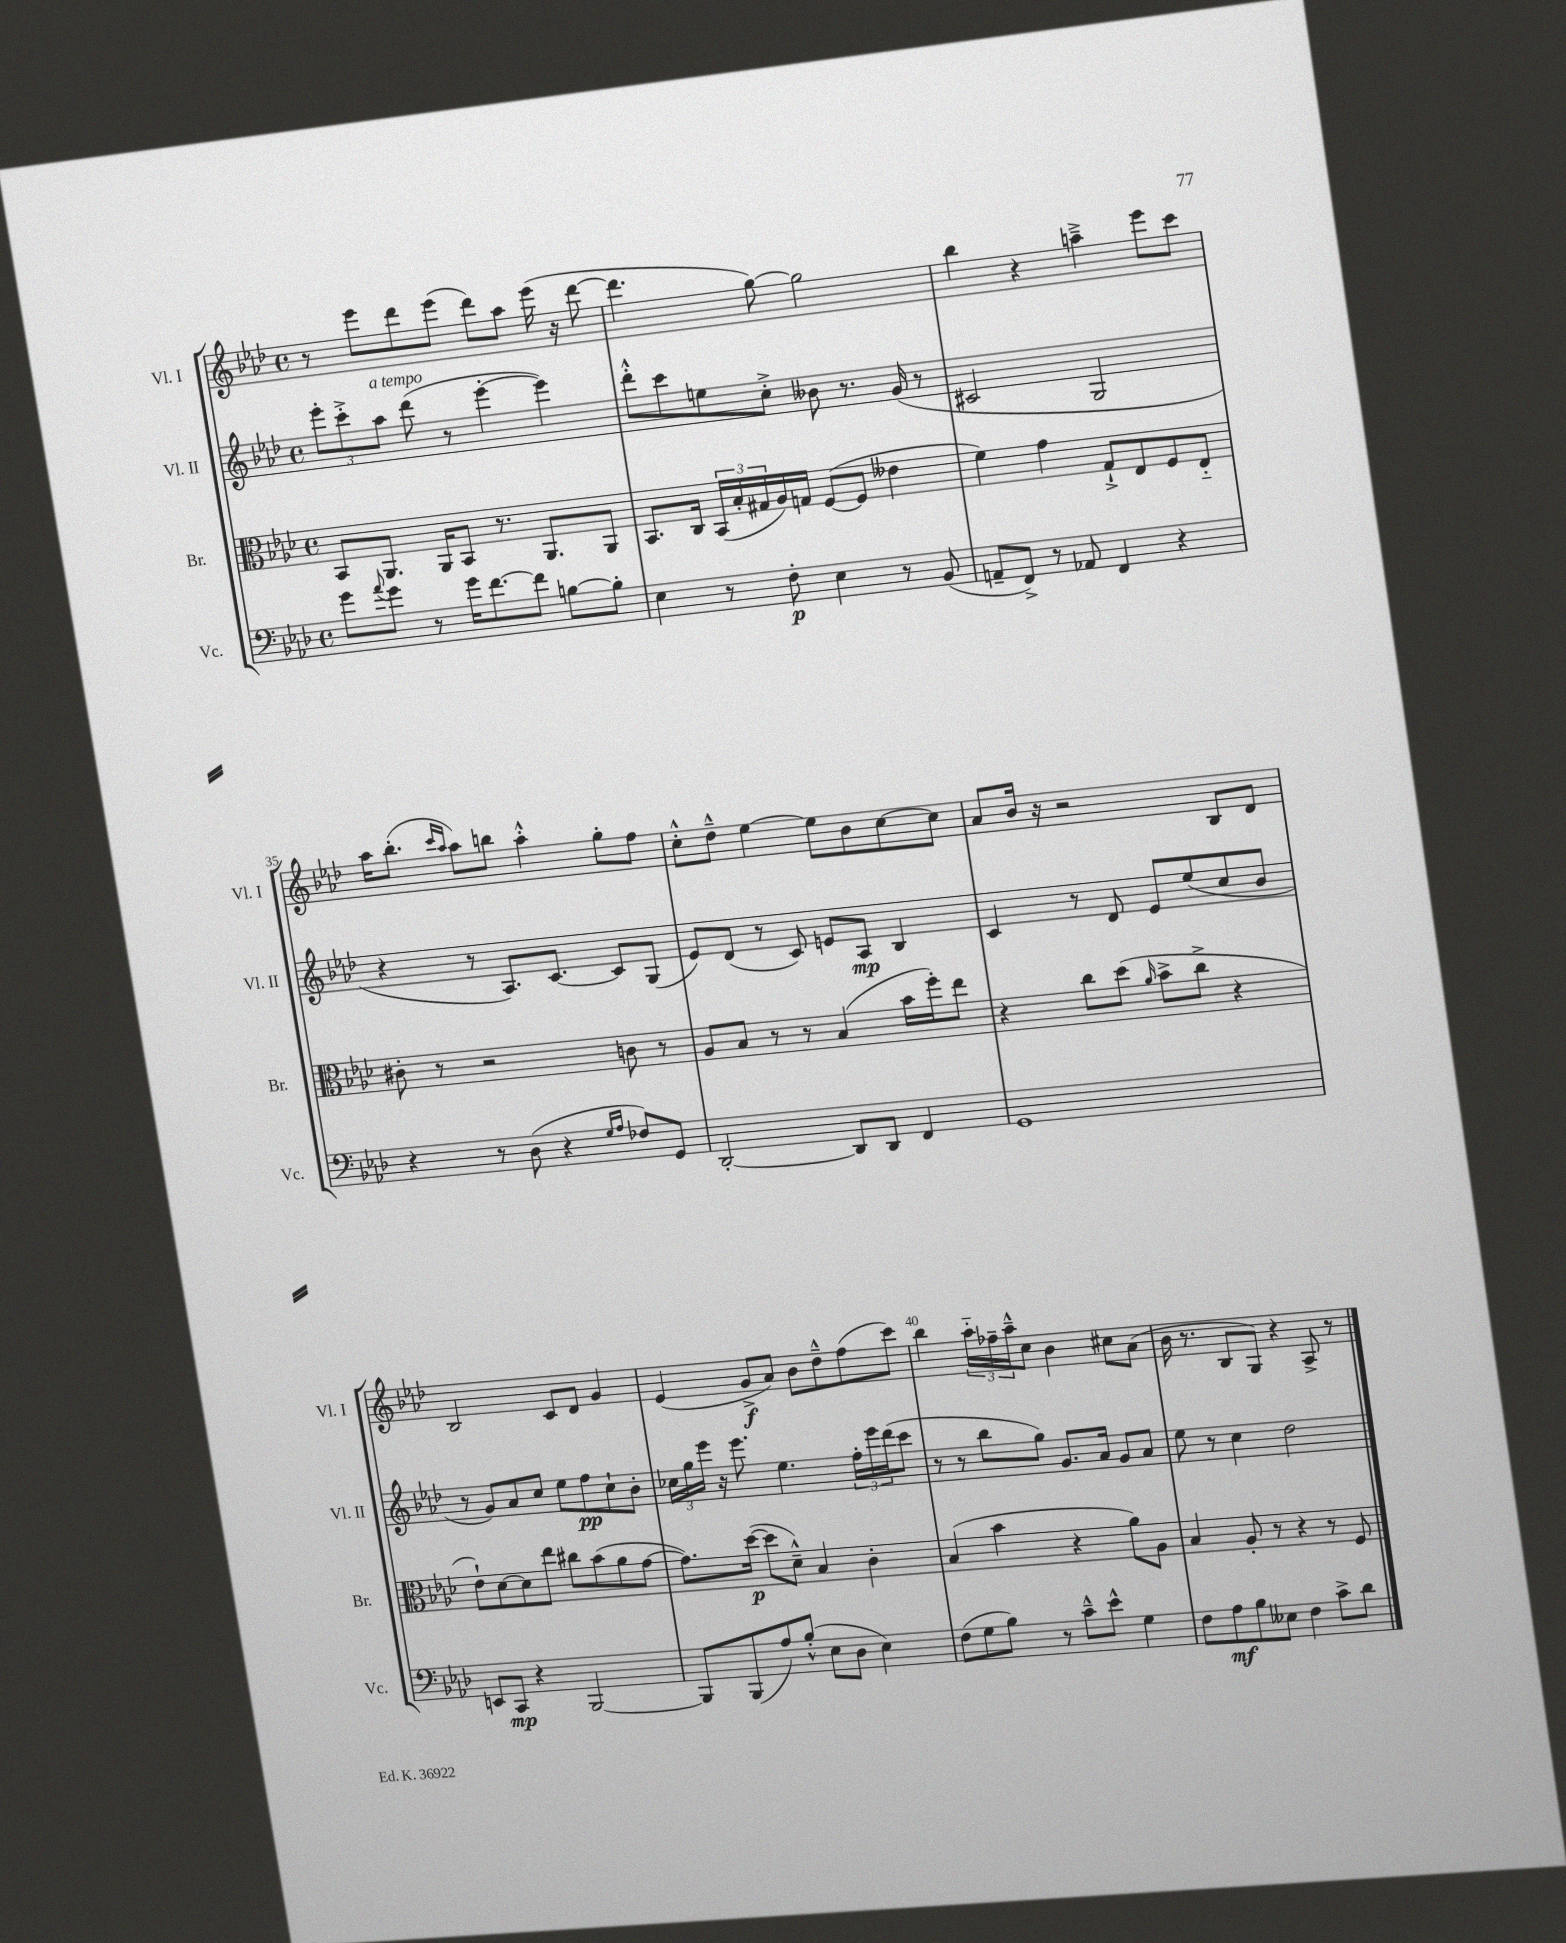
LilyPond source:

<<
\new StaffGroup <<
\new Staff = "s0" \with { instrumentName = "Vl. I" shortInstrumentName = "Vl. I" } {
    \clef treble \key aes \major \defaultTimeSignature \time 4/4
    r8 ees'''8 des'''8 ees'''8( des'''8) aes''8 ees'''16( r16 des'''8~ |
    des'''4. g''8~) g''2 |
    bes''4 r4 a''4---> ees'''8 c'''8 |
    aes''16 bes''8.-.( \grace { c'''16 aes''16 } aes''8) b''8 aes''4-.-^ g''8-. f''8 |
    c''8-.-^ des''8---^ ees''4~ ees''8 bes'8 c''8~ c''8 |
    aes'8 bes'16 r16 r2 bes8 des'8 |
    bes2 c'8 des'8 g'4 |
    ees'4( g'8->\f aes'8) bes'8 des''8---^ f''8( c'''8) |
    bes''4 \tuplet 3/2 { aes''16-_ fes''16-- aes''16---^ } c''8 bes'4 cis''8 aes'8( |
    bes'16 r8. bes8 g8) r4 aes8-> r8 \bar "|." |
}
\new Staff = "s1" \with { instrumentName = "Vl. II" shortInstrumentName = "Vl. II" } {
    \clef treble \key aes \major \defaultTimeSignature \time 4/4
    \tuplet 3/2 { ees'''8-. c'''8-.-> aes''8^\markup { \italic "a tempo" } } des'''8( r8 ees'''4~-. ees'''4) |
    des'''8-.-^ c'''8 e''8 c''8-.-> beses'8 r8. g'16( r8 |
    cis'2 g2 |
    r4 r8 aes8.) c'8.~ c'8 g8( |
    ees'8) des'8( r8 c'8) e'8 aes8\mp bes4 |
    c'4 r8 des'8 ees'8 ees''8( c''8 bes'8 |
    r8 g'8) aes'8 c''8 ees''8 f''8\pp c''8-! bes'8-. |
    \tuplet 3/2 { ces''16 g''16 ees'''16 } r16 ees'''8. ees''4. \tuplet 3/2 { f''16-. ees'''16 des'''16( } c'''8 |
    r8 r8 bes''8 g''8) g'8. aes'16 g'8 aes'8 |
    ees''8 r8 c''4 des''2 \bar "|." |
}
\new Staff = "s2" \with { instrumentName = "Br." shortInstrumentName = "Br." } {
    \clef alto \key aes \major \defaultTimeSignature \time 4/4
    bes,8 aes,8. aes,16 bes,8 r8. aes,8. aes,8 |
    bes,8. c16 \tuplet 3/2 { bes,16( bes16-. gis16 } aes16) g16 f8~( f8 eeses'4 |
    f'4) g'4 g8-!-> ees8 f8 ees8-_ |
    cis'8-. r8 r2 c'8 r8 |
    aes8 bes8 r8 r8 bes4( bes'16 f''16-.) ees''8 |
    r4 c''8 des''8( \grace { aes'16 } bes'8-> c''8-> r4 |
    ees'8-!) des'8~ des'8 ees''8 cis''8 bes'8( aes'8 g'8~ |
    g'8.) des''16~\p( des''8 des'8---^) bes4 c'4-. |
    bes4( bes'4 r4 aes'8) aes8 |
    bes4 aes8-. r8 r4 r8 f8 \bar "|." |
}
\new Staff = "s3" \with { instrumentName = "Vc." shortInstrumentName = "Vc." } {
    \clef bass \key aes \major \defaultTimeSignature \time 4/4
    g'8 \appoggiatura { aes'8 } g'8 r8 g'16 f'8.~ f'8 b8~ b8-. |
    ees4 r8 f8-.\p ees4 r8 bes,8( |
    a,8-- f,8->) r8 aes,8 f,4 r4 |
    r4 r8 des8( r4 \grace { g16 aes16 } fes8) g,8 |
    des,2~-. des,8 des,8 f,4 |
    g,1 |
    e,8 c,8\mp r4 bes,,2~ |
    bes,,8 bes,,8( aes8) bes8-.-^( ees8 des8 ees4) |
    f8( g8 bes8) r8 c'8---^ ees'8-^ g4 |
    f8 aes8\mf bes8 eeses8 f4 c'8-> des'8 \bar "|." |
}
>>
>>
\layout { \context { \Score currentBarNumber = #32 \override BarNumber.break-visibility = ##(#f #t #t) barNumberVisibility = #(every-nth-bar-number-visible 5) } }
